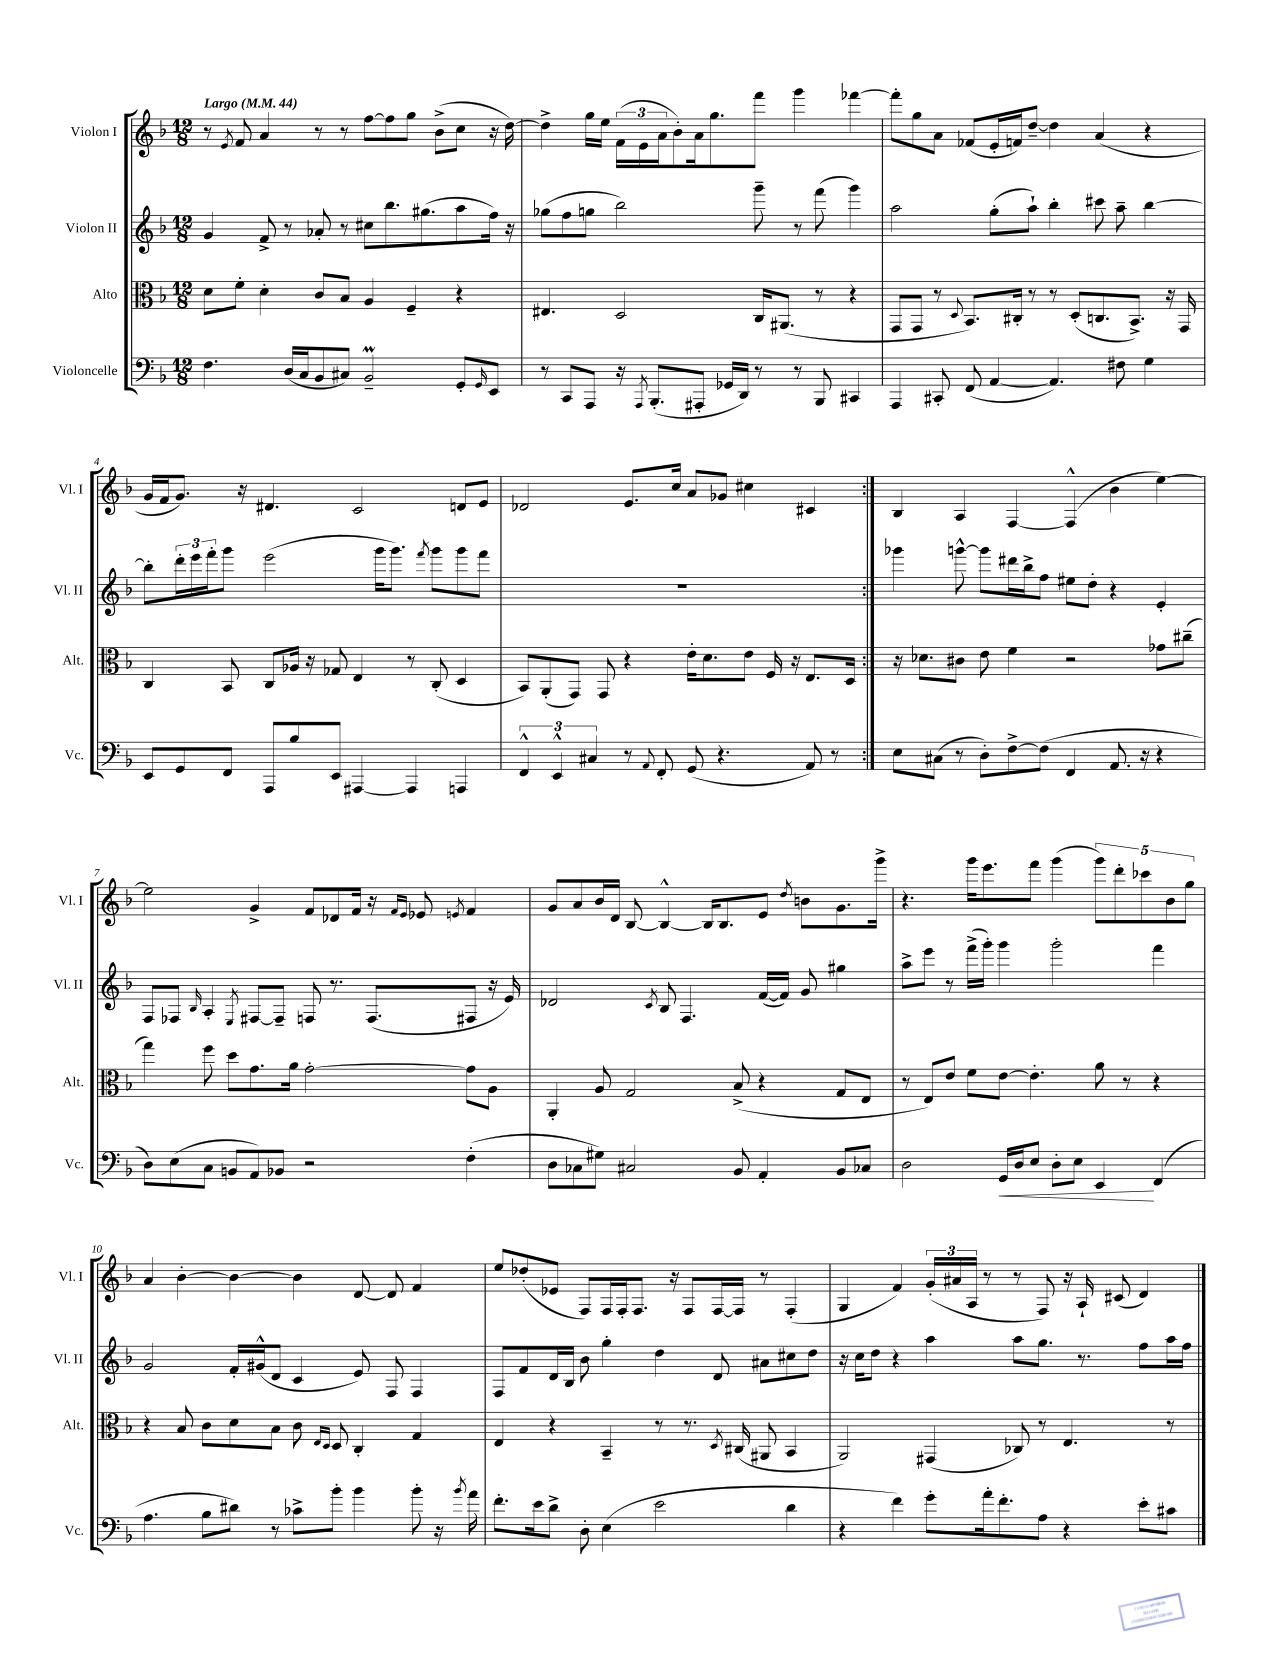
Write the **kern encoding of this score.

**kern	**kern	**kern	**kern
*staff4	*staff3	*staff2	*staff1
*clefF4	*clefC3	*clefG2	*clefG2
*k[b-]	*k[b-]	*k[b-]	*k[b-]
*M12/8	*M12/8	*M12/8	*M12/8
*MM44	*MM44	*MM44	*MM44
4.F\	8d\L	4g/	8r
.	.	.	8qe/
.	8f'\J	.	8f/
.	4d'\	8f^/	4a/
(16D/LL	.	8r	.
16C/J	.	.	.
8BB-/	8c/L	8a-'/	8r
8C#/J)	8B-/J	8r	8r
2BB-~/	4A/	8cc#\L	[8ff\L
.	.	8.bb-\	8ff\]
.	4F~/	.	8gg\J
.	.	(8.gg#\	.
.	.	.	(8b-^\L
8GG'/L	4r	8aa\	8cc\J
16qqGG/	.	.	.
8EE/J	.	16ff\Jk)	16r
.	.	16r	[16dd\)
=	=	=	=
8r	4.E#/	(8gg-\L	4dd^\]
8CC/L	.	8ff\	.
8AAA/J	.	8gg\J	16gg\LL
.	.	.	16ee\JJ
16r	2D/	2bb-\)	(24f\LL
.	.	.	24e\
8qAAA/	.	.	.
(8.BBB-'/L	.	.	.
.	.	.	24a\J
.	.	.	8b-'\)
8AAA#'/J	.	.	16a\k
.	.	.	8.gg\
16GG-/LL	.	.	.
16DD/JJ)	.	.	.
8r	16C/LK	8ggg~\	8fff\J
.	(8.AA#/J	.	.
8r	.	8r	4ggg\
8BBB-/	8r	(8fff\	.
4CC#/	4r	4ggg\)	[4fff-\
=	=	=	=
4AAA/	8GG/L	2aa\	8fff-'\]L
.	8GG/J	.	8gg\
8CC#'/	8r	.	8a\J
.	8qqD/	.	.
(8FF/	8.BB-/L)	.	(8f-/L
[4AA/	.	(8gg'\L	16e'/L
.	16C#'/Jk	.	16f/J)
.	8r	8aa`\J)	[8dd~/J
4.AA/])	8r	4bb-'\	4dd\]
.	(8D'/L	.	.
.	8.C/	8ccc#\	(4a/
8F#\	.	8aa~\	.
.	8.BB-^/J)	.	.
4G\	.	[4bb-\	4r
.	16r	.	.
.	16GG/	.	.
=	=	=	=
8EE/L	4C/	8bb-'\]L	16g/LL
.	.	.	16f/J
8GG/	.	24ddd'\L	8.g/J)
.	.	24eee\	.
.	.	24fff'\J	.
8FF/J	8BB-/	8ggg\J	.
.	.	.	16r
8AAA/L	8C/L	(2eee\	4.d#/
8B-/	16A-/Jk	.	.
.	16r	.	.
8EE/J	8G-/	.	.
[4AAA#/	4E/	.	2c/
.	.	16ggg\LK	.
.	.	8.ggg\J)	.
4AAA#/]	8r	.	.
.	.	8qfff/	.
.	(8C'/	8ggg\L	.
4AAA/	4D/	8ggg\	8d/L
.	.	8fff\J	8e/J
=	=	=	=
6FF^^/	8BB-/L)	1.r	2d-/
.	(8AA'/	.	.
6EE^^/	.	.	.
.	8GG/J)	.	.
6C#/	.	.	.
.	8GG/	.	.
8r	4r	.	8.e/L
8qqAA/	.	.	.
8FF'/	.	.	.
.	.	.	16cc/Jk
(8GG/	16e'\LK	.	8a/L
.	8.d\	.	.
4.r	.	.	8g-/J
.	8e\J	.	4cc#\
.	16F/	.	.
.	16r	.	.
8AA/)	8.E/L	.	4c#/
8r	.	.	.
.	16D/Jk	.	.
=:|!	=:|!	=:|!	=:|!
8E\L	16r	4ggg-\	4B-/
.	8.d-\L	.	.
(8C#\J	.	.	.
8r	8c#\J	[8ggg^^\	4A/
8D'\L)	8e\	8ggg\]L	.
[8F^\	4f\	16ddd#\L	[4F/
.	.	16bb-^\J	.
(8F\]J	.	8ff\J	.
4FF/	2r	8ee#\L	(4F^^/]
.	.	8dd'\J	.
8.AA/	.	4r	4b-\
16r	.	.	.
4r	8g-\L	4e'/	[4ee\)
.	(8cc#~\J	.	.
=	=	=	=
8D\L)	4gg\)	8F/L	2ee\]
(8E\	.	8F-/J	.
.	.	16qqB-/	.
8C\J	8ff\	4A'/	.
8BB/L	8dd\L	.	.
.	.	8qE/	.
8AA/)	8.g\	[8F#/L	4g^/
8BB-/J	.	8F#~/]J	.
.	16a\Jk	.	.
2r	[2g'\	8F/	8f/L
.	.	8.r	8d-/
.	.	.	16f/Jk
.	.	(8.F/L	16r
.	.	.	16qqf/LL
.	.	.	16qqe/JJ
.	.	.	8e-/
.	.	.	8qe/
(4F'\	8g\]L	8F#/J	4f/
.	8A\J	16r	.
.	.	16e/)	.
=	=	=	=
8D\L	4AA'/	2d-/	8g/L
8C-\	.	.	8a/
8G#\J)	8A/	.	16b-/L
.	.	.	16d/JJ
2C#/	2G/	.	[8B-/
.	.	8qc/	.
.	.	8B-/	4B-^^/_
.	.	4.F/	.
.	.	.	16B-/]LK
.	.	.	8.B-/
8BB-/	(8B-^/	.	.
4AA'/	4r	([16f/LL	8e/J
.	.	16f/]JJ)	.
.	.	.	8qdd/
.	.	8g/	8b\L
8BB-/L	8G/L	4gg#\	8.g\
8C-/J	8E/J	.	.
.	.	.	16ggg^\Jk
=	=	=	=
2D\	8r	8aa^\L	4.r
.	8E/L)	8eee\J	.
.	8e/J	8r	.
.	8f\L	(16fff^\LL	16ggg\LK
.	.	16ggg'\JJ)	8.eee\
16GG/LL	[8e\J	4ggg\	.
16D/J	.	.	.
8E/J	4.e'\]	.	8fff\J
8D'\L	.	2ggg'\	(4ggg\
8E\J	.	.	.
4EE/	8a\	.	10ggg\L)
.	.	.	10ddd'\
.	8r	.	.
.	.	.	10ccc-\
(4FF/	4r	4fff\	.
.	.	.	10b-\
.	.	.	10gg\J
=	=	=	=
4.A\	4r	2g/	4a/
.	8B-/	.	[4b-'\
8B-\L	8c\L	.	.
8d#\J)	8d\	16f'/LL	4b-\_
.	.	(16g#^^/J	.
8r	8B-\J	8d/J	.
8c-^\L	8c\	4c/	4b-\]
.	16qqE/LL	.	.
.	16qqD/JJ	.	.
8b-'\J	8D/	.	.
4b-\	4C'/	8e/)	[8d/
.	.	8F/	8d/]
8b-'\	4G/	4F/	4f/
16r	.	.	.
8qb-/	.	.	.
16a\	.	.	.
=	=	=	=
8.f'\L	4E/	8F/L	8ee/L
.	.	8f/	(8dd-'/
16e\k	.	.	.
8d^\J	4r	16d/L	8e-/J
.	.	16B-/JJ	.
8D'\	.	8b-\	8F/L)
(4E\	4BB-~/	4gg'\	16F/L
.	.	.	16F'/J
.	.	.	8.F/J
2e\	8r	4dd\	.
.	.	.	16r
.	8.r	.	8F/L
.	.	8d/	[16F/L
.	8qD/	.	.
.	(16C#/	.	16F/]JJ
.	8AA#/	8a#\L	8r
4d\	4BB-/	8cc#\	(4F'/
.	.	8dd\J	.
=	=	=	=
4r	2AA/)	16r	4G/
.	.	16cc\LK	.
.	.	8dd\J	.
4f\)	.	4r	4f/)
8g'\L	(4GG#/	4aa\	(24g'/LL
.	.	.	24a#/
.	.	.	24A/JJ
16a'\k	.	.	8r
8.f'\	.	.	.
.	8C-/)	8aa\L	8r
8A\J	8r	8.gg\J	8F/)
4r	4.E/	.	16r
.	.	8.r	16A`/
.	.	.	(8c#/
8e'\L	.	8ff\L	4d/)
8c#\J	8r	16aa\L	.
.	.	16ff\JJ	.
==	==	==	==
*-	*-	*-	*-
